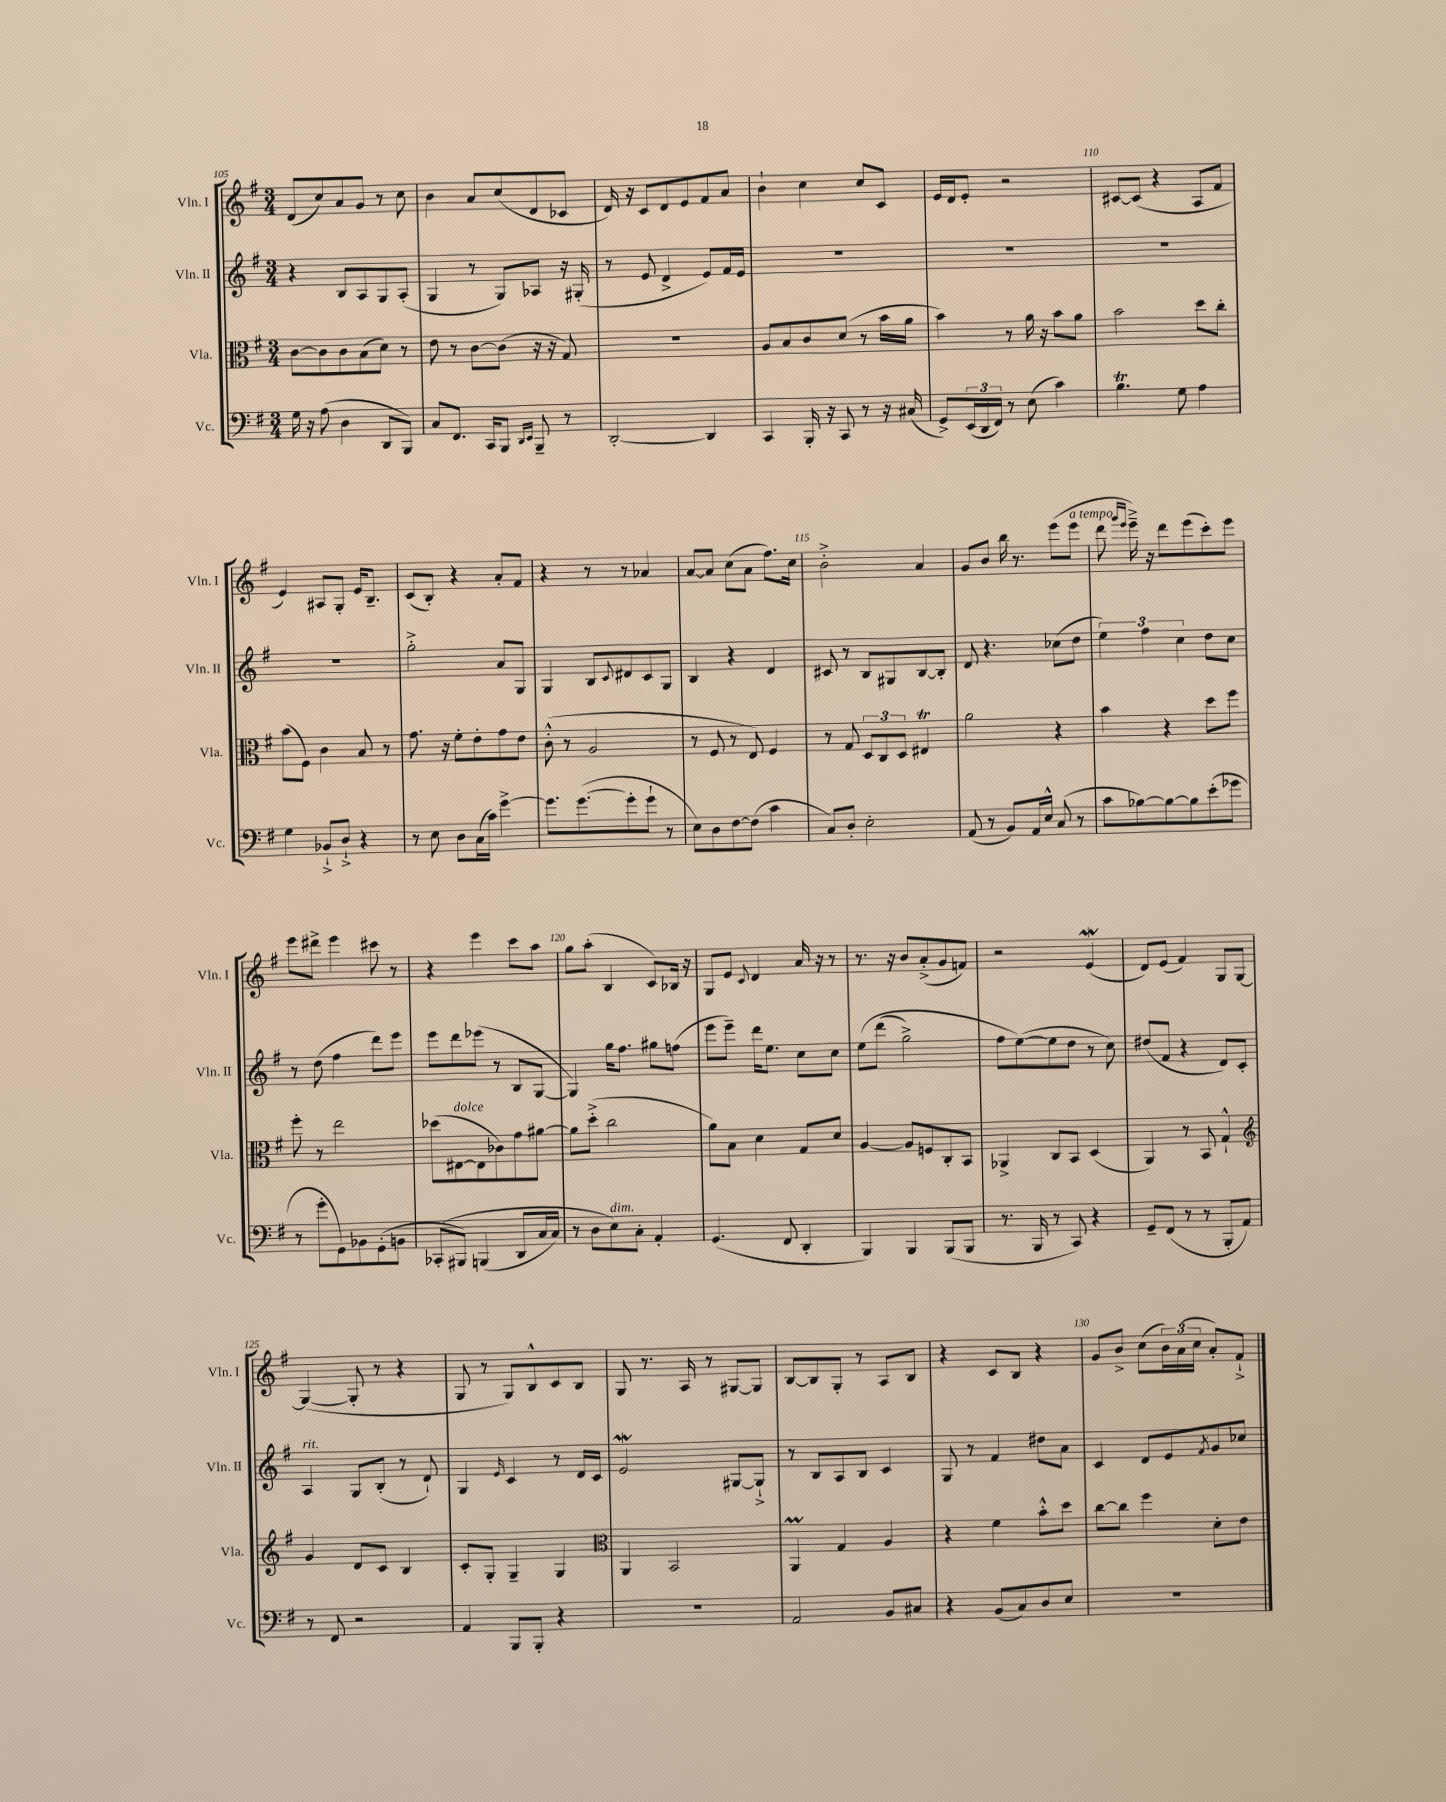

**kern	**kern	**kern	**kern
*part4	*part3	*part2	*part1
*staff4	*staff3	*staff2	*staff1
*I"Vc.	*I"Vla.	*I"Vln. II	*I"Vln. I
*I'Vc.	*I'Vla.	*I'Vln. II	*I'Vln. I
*clefF4	*clefC3	*clefG2	*clefG2
*k[f#]	*k[f#]	*k[f#]	*k[f#]
*M3/4	*M3/4	*M3/4	*M3/4
=105	=105	=105	=105
16G\	[8c\L	4r	(8d/L
16r	.	.	.
(8A\	8c\]	.	8cc/)
4D\	8c\	8B/L	8a/
.	(8B\	8A/	8g/J
8DD/L	8d\J)	8G/	8r
8BBB/J)	8r	(8A'/J	8cc\
=106	=106	=106	=106
8C/L	8e\	4G/	4b\
8.FF#/J	8r	.	.
.	[8c\L	8r	8a/L
16CC/KL	.	.	.
8BBB/J	(8c\J]	8G/L)	(8cc/
16qqDD/LL	.	.	.
16qqEE/JJ	.	.	.
8BBB~/	16r	8A-X/J	8d/
.	16r	.	.
8r	8G/)	16r	8c-X/J
.	.	(16G#X'/	.
=107	=107	=107	=107
[2DD'/	2.r	8r	16d/)
.	.	.	16r
.	.	8e/	8c/L
.	.	4d^/	8d/
.	.	.	8e/
4DD/]	.	8e/L)	8f#/
.	.	16f#/L	8a/J
.	.	16e/JJ	.
=108	=108	=108	=108
4CC/	8A/L	2.r	4b`\
.	8B/	.	.
16BBB'/	8c/	.	4cc\
16r	.	.	.
8CC/	(8d/J	.	.
8r	8r	.	8cc/L
16r	16b\LL	.	8c/J
(16C#X/	16a\JJ	.	.
=109	=109	=109	=109
8GG^/L)	4b\)	2.r	16e/LL
.	.	.	16d/J
(24EE/L	.	.	8e'/J
24DD/	.	.	.
24FF#/JJ)	.	.	.
8r	8r	.	2r
(8E\	16a\	.	.
.	16r	.	.
4c\)	8b\L	.	.
.	8a\J	.	.
=110	=110	=110	=110
4.Bt\	2b\	2.r	[8c#X/L
.	.	.	(8c#/J]
.	.	.	4r
8G\	.	.	.
4A\	8dd\L	.	8A/L
.	8cc'\J	.	8f#/J
!!LO:LB:g=z
=111	=111	=111	=111
4G\	(8b\L	2.r	4e/)
.	8F#\J)	.	.
8BB-X`^/L	4c\	.	8A#X/L
8D`^/J	.	.	8G'/J
4r	8B/	.	16e/KL
.	.	.	8.B~/J
.	8r	.	.
=112	=112	=112	=112
8r	8.g\	2gg'^\	(8c/L
8E\	.	.	8B'/J)
.	16r	.	.
8D\L	8f#'\L	.	4r
(16C\L	8e'\	.	.
16c\JJ)	.	.	.
[4g^\	8g\	8a/L	8a'/L
.	8e\J	8G/J	8f#/J
=113	=113	=113	=113
8.g\L]	(8c'^^\	4G/	4r
.	8r	.	.
([8.g\	.	.	.
.	2A/	8B/L	8r
.	.	8qqc/	.
8g'\]	.	8d#X/	8r
8g`\J	.	8c/	4a-X/
8r	.	8G/J	.
=114	=114	=114	=114
8E\L)	8r	4B/	[8a/L
8D\	8F#/	.	8a/J]
[8F#\	8r	4r	(8cc\L
(8F#\J]	8E/)	.	8a\J
4c\	4F#/	4d/	8.ff#\L)
.	.	.	16cc\Jk
=115	=115	=115	=115
8C/L)	8r	8c#X/	2b'^\
8D'/J	8G/	8r	.
2E'\	12D/L	8B/L	.
.	12C/	.	.
.	.	8G#X/	.
.	12D/J	.	.
.	4E#Xt/	[8B/	4a/
.	.	8B'/J]	.
=116	=116	=116	=116
(8AA/	2a\	8d/	8g/L
8r	.	4.r	8b/J
8BB/L)	.	.	16bb\
.	.	.	8.r
16AA/L	.	.	.
16E^^/JJ	.	.	.
(8C/	4r	(8cc-X\L	(8eee\L
!	!	!	!LO:TX:a:i:t=a tempo
8r	.	8dd\J	8eee\J
=117	=117	=117	=117
8c\L	4b\	6ee\)	8ddd\
.	.	.	16qqggg/LL
.	.	.	16qqeee/JJ
[8B-X\)	.	.	16eee~^\)
.	.	6ff#\	.
.	.	.	16r
8B-\_	4r	.	8ddd\L
.	.	6cc\	.
8B-\]	.	.	(8eee\
(8e'\	8dd\L	8dd\L	8ccc'\)
8g-X\J	8ff#\J	8cc\J	8eee\J
!!LO:LB:g=z
=118	=118	=118	=118
8r	8ff#'\	8r	8eee\L
8g'\L	8r	(8dd\	8ddd#X^\J
8GG\)	2ee\	4ff#\	4eee\
8BB-X\	.	.	.
(8GG'\	.	8ddd\L)	8ccc#X\
8BBn\J	.	8eee\J	8r
=119	=119	=119	=119
(8CC-X'/L	(8dd-X\L	8eee\L	4r
!	!LO:TX:a:i:t=dolce	!	!
8BBB#X/J)	[8E#X\	8ddd\	.
(4BBBn/	8E#\]	(8eee-X\J	4eee\
.	8c-X\)	8r	.
8DD/L	8g\	8B/L	8ccc\L
16C/L	[8a#X\J	[8G/J	8aa\J
16C/JJ)	.	.	.
=120	=120	=120	=120
8r	8a#\L]	4G/])	8gg\L
8D\L	(8dd'^\J	.	(8aa'\J
!LO:TX:a:i:t=dim.	!	!	!
8E\)	2cc\	16gg\KL	4B/
.	.	8.ff#\J	.
8C'\J	.	.	.
4AA'/	.	8gg#X\L	8c/L)
.	.	(8ffn\J	16B-X/Jk
.	.	.	16r
=121	=121	=121	=121
(4.GG/	8a\L)	8eee\L	8G/L
.	8B\J	8eee~\J)	8e/J
.	.	.	8qqc/
.	4d\	16ddd\KL	4d/
.	.	8.ee\J	.
8FF#/	.	.	.
4DD'/	8G/L	8cc\L	16a/
.	.	.	16r
.	8d/J	8cc\J	8r
=122	=122	=122	=122
4BBB/)	[4A/	(8ee\L	8.r
.	.	(8ddd\J	.
.	.	.	16r
4BBB/	8A/L]	2gg^\)	8b/L
.	8Fn/	.	(8a'^/
(8BBB/L	8C'/	.	8g/
8BBB/J	8BB/J	.	8fn/J)
=123	=123	=123	=123
8.r	4AA-X^/	8ff#\L	2r
.	.	([8ee\)	.
16BBB/	.	.	.
8r	8C/L	8ee\]	.
8CC/)	8BB/J	8dd\J	.
4r	(4D/	8r	(4eW/
.	.	8cc\)	.
=124	=124	=124	=124
8GG~/L	4AA/)	(8dd#X/L	8d/L)
(8FF#/J	.	8f#/J	(8e/J
8r	8r	4r	4f#/)
8r	8BB/	.	.
8BBB'/L	4G`^^/	8d/L)	8G/L
8AA/J)	.	8c'/J	[8G/J
!!LO:LB:g=z
=125	=125	=125	=125
*	*clefG2	*	*
!	!	!LO:TX:a:i:t=rit.	!
8r	4g/	4A/	(4G/_
8FF#/	.	.	.
2r	8d/L	8G/L	8G'/]
.	8c/J	(8B'/J	8r
.	4B/	8r	4r
.	.	8d`/)	.
=126	=126	=126	=126
4AA/	8c'/L	4G/	8G/
.	8G'/J	.	8r
.	.	16qqe/	.
8BBB/L	4G~/	4c/	8G/L)
8BBB'/J	.	.	8B^^/
4r	4G/	8r	8c/
.	.	16d/LL	8B/J
.	.	16c/JJ	.
=127	=127	=127	=127
*	*clefC3	*	*
2.r	4AA/	2eW/	8G/
.	.	.	8.r
.	2BB/	.	.
.	.	.	16A/
.	.	.	8r
.	.	[8G#X/L	[8G#X/L
.	.	8G#`^/J]	8G#/J]
=128	=128	=128	=128
2AA/	4AAM/	8r	[8B/L
.	.	8B/L	8B/]
.	4G/	8A/	8G'/J
.	.	8B/J	8r
8BB/L	4A/	4c/	8A/L
8C#X/J	.	.	8B/J
=129	=129	=129	=129
4r	4r	8G/	4r
.	.	8r	.
(8BB/L	4f#\	4f#/	8c/L
8C/)	.	.	8B/J
8D/	8b'^^\L	8dd#X\L	4r
8E/J	8dd\J	8a\J	.
=130	=130	=130	=130
2.r	[8cc\L	4c/	8g/L
.	8cc\J]	.	8b^/J
.	4ff#\	8d/L	(8cc\L
.	.	8e/	24b\L)
.	.	.	(24a\
.	.	.	24cc\JJ
.	.	8qf#/	.
.	8d'\L	8g/	8a'/L)
.	8e\J	8cc-X/J	8f#`^/J
==	==	==	==
*-	*-	*-	*-
